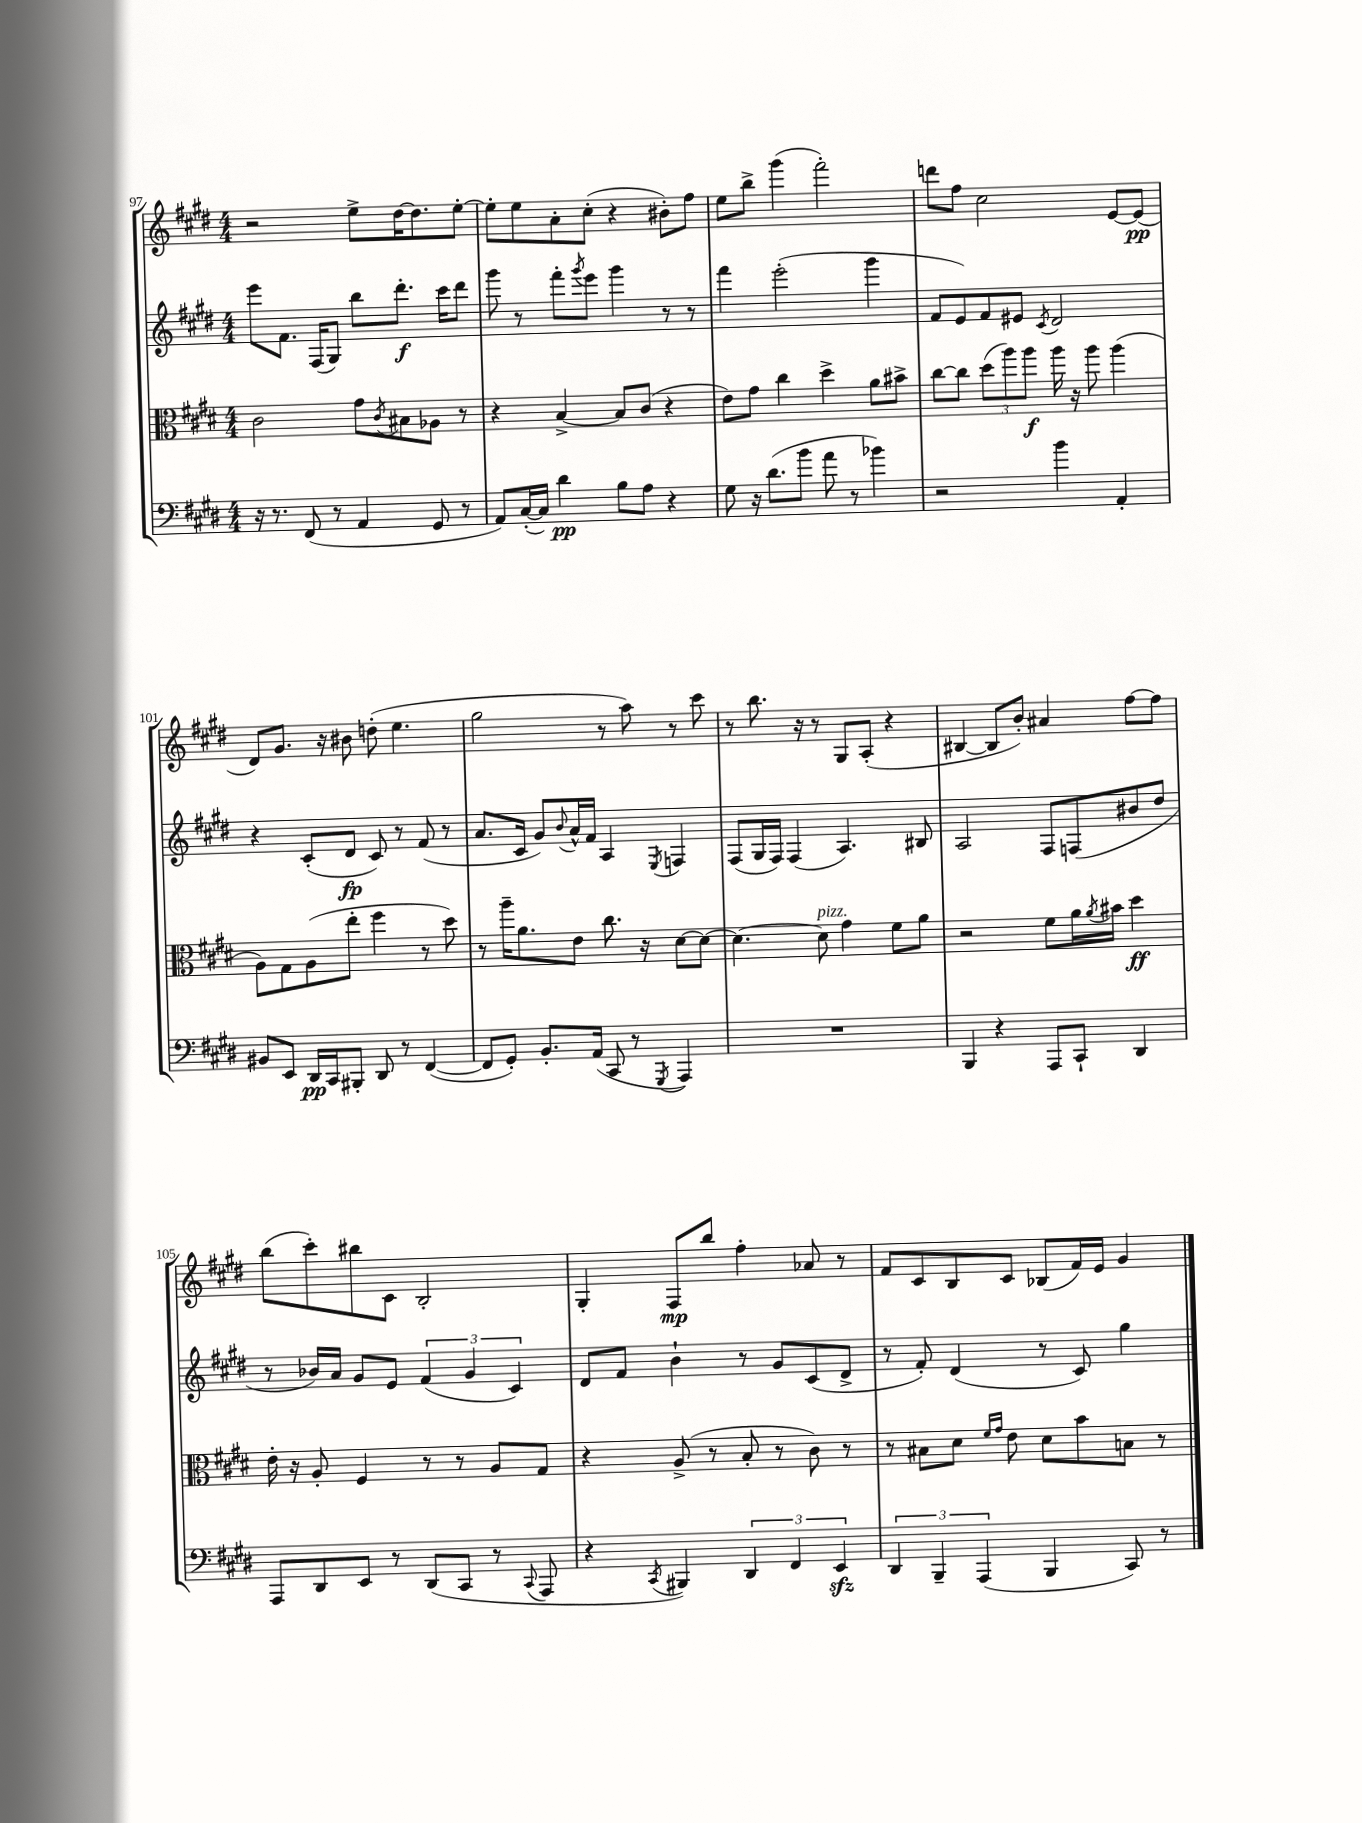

**kern	**dynam	**kern	**dynam	**kern	**dynam	**kern	**dynam
*part4	*part4	*part3	*part3	*part2	*part2	*part1	*part1
*staff4	*staff4	*staff3	*staff3	*staff2	*staff2	*staff1	*staff1
*clefF4	*	*clefC3	*	*clefG2	*	*clefG2	*
*k[f#c#g#d#]	*	*k[f#c#g#d#]	*	*k[f#c#g#d#]	*	*k[f#c#g#d#]	*
*M4/4	*	*M4/4	*	*M4/4	*	*M4/4	*
=97	=97	=97	=97	=97	=97	=97	=97
16r	.	2c#\	.	8eee\L	.	2r	.
8.r	.	.	.	.	.	.	.
.	.	.	.	8.f#\J	.	.	.
(8FF#/	.	.	.	.	.	.	.
.	.	.	.	(16F#/KL	.	.	.
8r	.	.	.	8G#/J)	.	.	.
4AA/	.	8g#\L	.	8bb\L	.	8ee^\L	.
.	.	8qc#/	.	.	.	.	.
.	.	8B#X\	.	8.ddd#'\J	f	[16dd#\K	.
.	.	.	.	.	.	8.dd#\]	.
8GG#/	.	8A-X\J	.	.	.	.	.
.	.	.	.	16ccc#\KL	.	.	.
8r	.	8r	.	8ddd#\J	.	[8ee'\J	.
=98	=98	=98	=98	=98	=98	=98	=98
8AA/L)	.	4r	.	8ggg#\	.	8ee'\L]	.
([16C#'/L	.	.	.	8r	.	8ee\	.
16C#/JJ])	.	.	.	.	.	.	.
4d#\	pp	[4B^/	.	8fff#'\L	.	8a'\	.
.	.	.	.	8qggg#/	.	.	.
.	.	.	.	8eee\J	.	(8cc#'\J	.
8B\L	.	8B/L]	.	4ggg#\	.	4r	.
8A\J	.	(8c#/J	.	.	.	.	.
4r	.	4r	.	8r	.	8b#X'\L)	.
.	.	.	.	8r	.	8ff#\J	.
=99	=99	=99	=99	=99	=99	=99	=99
8G#\	.	8e\L)	.	4fff#\	.	8ee\L	.
16r	.	8g#\J	.	.	.	8bb^\J	.
(8.d#\L	.	.	.	.	.	.	.
.	.	4cc#\	.	(2eee'\	.	(4ggg#\	.
8b\J	.	.	.	.	.	.	.
8a\	.	4dd#^\	.	.	.	2fff#'\)	.
8r	.	.	.	.	.	.	.
4b-X\)	.	8a\L	.	4ggg#\	.	.	.
.	.	8b#X^\J	.	.	.	.	.
=100	=100	=100	=100	=100	=100	=100	=100
2r	.	[8cc#\L	.	8f#/L	.	8dddn\L	.
.	.	8cc#\J]	.	8e/)	.	8ff#\J	.
.	.	(12dd#\L	.	8f#/	.	2cc#\	.
.	.	12aa\)	.	.	.	.	.
.	.	.	.	8e#X/J	.	.	.
.	.	12aa\J	f	.	.	.	.
.	.	.	.	8qc#/	.	.	.
4b\	.	16aa\	.	2d#/	.	.	.
.	.	16r	.	.	.	.	.
.	.	8aa\	.	.	.	.	.
4AA'/	.	(4aa\	.	.	.	[8e/L	.
.	.	.	.	.	.	(8e/J]	pp
!!LO:LB:g=z
=101	=101	=101	=101	=101	=101	=101	=101
8BB#X/L	.	8A\L)	.	4r	.	8d#/L)	.
8EE/J	.	8G#\	.	.	.	8.g#/J	.
16DD#/LL	pp	(8A\	.	(8c#'/L	.	.	.
16CC#/J	.	.	.	.	.	16r	.
8BBB#X'/J	.	8ee'\J	.	8d#/J	fp	8b#X\	.
8DD#/	.	4ff#\	.	8c#/)	.	(8ddn'\	.
8r	.	.	.	8r	.	4.ee\	.
([4FF#/	.	8r	.	(8f#/	.	.	.
.	.	8dd#\)	.	8r	.	.	.
=102	=102	=102	=102	=102	=102	=102	=102
8FF#/L]	.	8r	.	8.a/L	.	2gg#\	.
8GG#'/J)	.	16aa~\KL	.	.	.	.	.
.	.	8.a\	.	16c#/Jk	.	.	.
8.BB'/L	.	.	.	8g#/L)	.	.	.
.	.	.	.	8qqb/	.	.	.
.	.	8e\J	.	16a^^/L	.	.	.
(16AA/Jk	.	.	.	16f#/JJ	.	.	.
8CC#/	.	8.cc#\	.	4A/	.	8r	.
8r	.	.	.	.	.	8aa\)	.
.	.	16r	.	.	.	.	.
8qGGG#/	.	.	.	8qE/	.	.	.
4AAA/)	.	[8d#\L	.	4Fn/	.	8r	.
.	.	8d#\J_	.	.	.	8ccc#\	.
=103	=103	=103	=103	=103	=103	=103	=103
1r	.	4.d#\_	.	(8F#/L	.	8r	.
.	.	.	.	16G#/L	.	8.bb\	.
.	.	.	.	16F#/JJ)	.	.	.
.	.	.	.	(4F#/	.	.	.
.	.	.	.	.	.	16r	.
!	!	!LO:TX:a:i:t=pizz.	!	!	!	!	!
.	.	8d#\]	.	.	.	8r	.
.	.	4g#\	.	4.A/)	.	8G#/L	.
.	.	.	.	.	.	(8A'/J	.
.	.	8f#\L	.	.	.	4r	.
.	.	8a\J	.	8B#X/	.	.	.
=104	=104	=104	=104	=104	=104	=104	=104
4BBB/	.	2r	.	2A/	.	[4B#X/	.
4r	.	.	.	.	.	8B#/L]	.
.	.	.	.	.	.	8b'/J)	.
8AAA/L	.	8f#\L	.	8F#/L	.	4a#X/	.
8CC#`/J	.	16a\L	.	(8Fn/	.	.	.
.	.	8qa/	.	.	.	.	.
.	.	16b#X\JJ	.	.	.	.	.
4DD#/	.	4dd#\	ff	8b#X/	.	[8ff#\L	.
.	.	.	.	8dd#/J	.	8ff#\J]	.
!!LO:LB:g=z
=105	=105	=105	=105	=105	=105	=105	=105
8AAA/L	.	16e'\	.	8r	.	(8bb\L	.
.	.	16r	.	.	.	.	.
8DD#/	.	8A'/	.	16b-X/LL)	.	8ccc#'\)	.
.	.	.	.	16a/JJ	.	.	.
8EE/J	.	4F#/	.	8g#/L	.	8bb#X\	.
8r	.	.	.	8e/J	.	8c#\J	.
(8DD#/L	.	8r	.	(6f#/	.	2B'/	.
8CC#/J	.	8r	.	.	.	.	.
.	.	.	.	6g#/	.	.	.
8r	.	8A/L	.	.	.	.	.
.	.	.	.	6c#/)	.	.	.
8qqCC#/	.	.	.	.	.	.	.
8AAA/	.	8G#/J	.	.	.	.	.
=106	=106	=106	=106	=106	=106	=106	=106
4r	.	4r	.	8d#/L	.	4G#'/	.
.	.	.	.	8f#/J	.	.	.
8qCC#/	.	.	.	.	.	.	.
4BBB#X/)	.	(8A^/	.	4b`\	.	8F#/L	mp
.	.	8r	.	.	.	8bb/J	.
6DD#/	.	8B'/	.	8r	.	4ff#'\	.
.	.	8r	.	8g#/L	.	.	.
6FF#/	.	.	.	.	.	.	.
.	.	8c#\)	.	(8c#/	.	8a-X/	.
6EEzz/	.	.	.	.	.	.	.
.	.	8r	.	8d#^/J	.	8r	.
=107	=107	=107	=107	=107	=107	=107	=107
6DD#/	.	8r	.	8r	.	8f#/L	.
.	.	8B#X\L	.	8f#'/)	.	8c#/	.
6BBB~/	.	.	.	.	.	.	.
.	.	8d#\J	.	(4d#/	.	8B/	.
(6AAA/	.	.	.	.	.	.	.
.	.	16qqf#/LL	.	.	.	.	.
.	.	16qqg#/JJ	.	.	.	.	.
.	.	8e\	.	.	.	8c#/J	.
4BBB/	.	8d#\L	.	8r	.	(8B-X/L	.
.	.	8b\	.	8c#/)	.	16f#/L)	.
.	.	.	.	.	.	16e/JJ	.
8CC#/)	.	8Bn\J	.	4gg#\	.	4g#/	.
8r	.	8r	.	.	.	.	.
==	==	==	==	==	==	==	==
*-	*-	*-	*-	*-	*-	*-	*-
